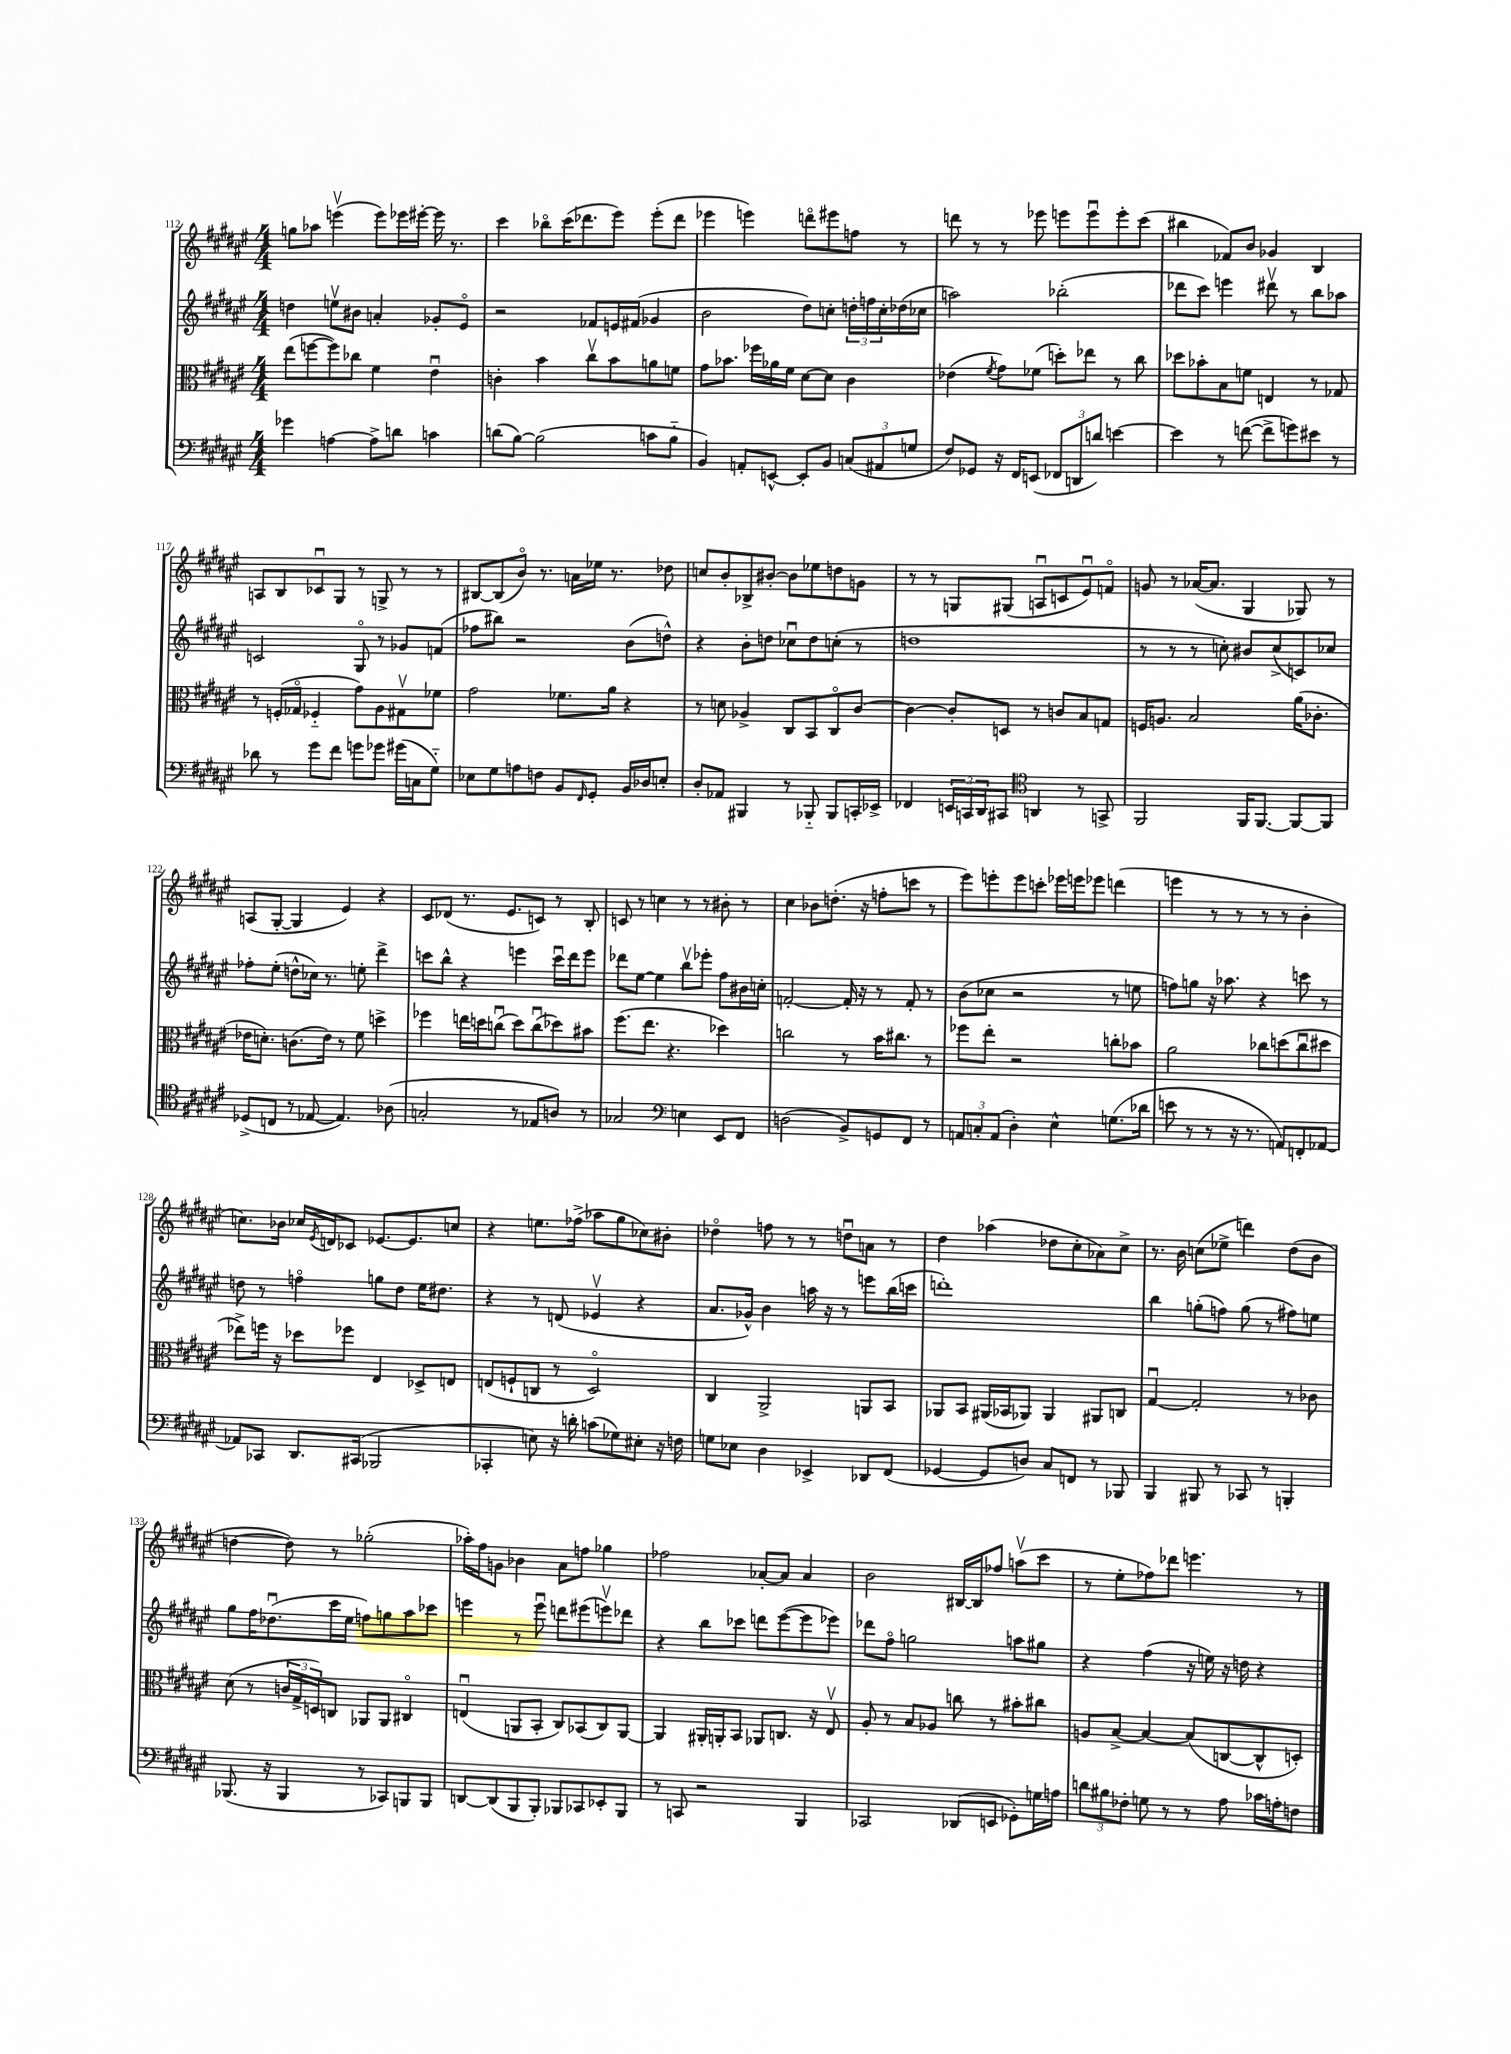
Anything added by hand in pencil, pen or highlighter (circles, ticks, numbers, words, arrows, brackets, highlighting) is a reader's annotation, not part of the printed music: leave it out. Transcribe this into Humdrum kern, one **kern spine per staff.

**kern	**kern	**kern	**kern
*part4	*part3	*part2	*part1
*staff4	*staff3	*staff2	*staff1
*clefF4	*clefC3	*clefG2	*clefG2
*k[f#c#g#d#a#e#]	*k[f#c#g#d#a#e#]	*k[f#c#g#d#a#e#]	*k[f#c#g#d#a#e#]
*M4/4	*M4/4	*M4/4	*M4/4
=112	=112	=112	=112
4g-X\	(8ee#\L	4ddn\	8ggn\L
.	[8ffn\	.	8aa-X\J
[4An\	8ff\])	8eenv\L	(4eeenv\
.	8cc-X\J	8b#X\J	.
8A^\L]	4f#\	4an'/	8eee\L)
8dn\J	.	.	16eee-X\L
.	.	.	[16eee#X'\JJ
4cn\	4e#u\	8g-X'/L	16eee#\]
.	.	.	8.r
.	.	8e#/J	.
=113	=113	=113	=113
(8dn\L	4cn'\	2r	4ccc#\
[8B\J)	.	.	.
(2B\]	4b\	.	8bb-X\L
.	.	.	(16ccc#\K
.	.	.	8.ddd-X\
.	8cc#v\L	8f-X/L	.
.	8b\	16en/L	8eee#\J)
.	.	(16f#X/JJ	.
8cn\L	8an\	4g-X/	(8eee#'\L
8B\J	8fn\J	.	8ddd-\J
=114	=114	=114	=114
4BB/)	8g#\L	2b\	4eee-X\
.	8.b-X\J	.	.
8AAn'/L	.	.	4eeen\)
.	16ff-X\LL	.	.
[8EEn^^/J	16a-X\	.	.
.	16f#\JJ	.	.
8EE'/L]	[8d#\L	8dd#\L)	8dddn\L
8BB/J	8d#\J]	8ccn'\J	8eee#X\
(12Cn/L	4c#\	24ddn'\LL	8ffn\J
.	.	24ffn\	.
12AA#X/	.	24cc'\	.
.	.	(16dd-X\	8r
12Gn/J	.	.	.
.	.	16cc-X\JJ	.
=115	=115	=115	=115
8F#/L)	(4e-X\	2aan\)	8dddn\
8GG-X/J	.	.	8r
.	8qf#/	.	.
16r	8g#\L)	.	8r
16FF#/KL	.	.	.
(8EEn/J	(8f-X\J	.	8eee-X\
12FF-X/L	8ddn'\L)	(2bb-X'\	8eeen\L
12DDn/	.	.	.
.	8ee-X\J	.	8eeeu\
12dn/J)	.	.	.
[4en\	8r	.	8eee'\
.	8cc#\	.	(8ccc#\J
=116	=116	=116	=116
4e\]	8dd-X\L	8ddd-X\L	4bb#X\
.	8b-X'\	8ccc#\J)	.
8r	8B\	4eeen\	8f-X/L)
([8fn\	8fn\J	.	8b/J
8f^\L]	4En/	8ddd#Xv\	4g-X/
8gn\)	.	8r	.
8e#X\J	8r	8bb\L	4B/
8r	8G-X/	8aa-X\J	.
!!LO:LB:g=z
=117	=117	=117	=117
8d-X\	8r	2cn/	8An/L
8r	(16Fn'/LL	.	8B/
.	16G-X/JJ	.	.
8g#\L	4F-X/	.	8c-Xu/
8f#\J	.	.	8G#/J
8gn\L	8g#\L)	8G#/	8r
8g-X\J	8A#\	8r	8Gn^/
(16g#X\LL	8G#Xv\	8g-X/L	8r
16Cn\J	.	.	.
8G#\J)	8f-X\J	(8fn/J	8r
=118	=118	=118	=118
8E-X\L	2g#\	8ff-X\L	[8B#X/L
8G#\	.	8bb#X\J)	(8B#/]
8An\	.	2r	8b/J)
8Fn\J	.	.	8.r
8BB/L	8.f-X\L	.	.
.	.	.	16an\LL
16qqFF#/	.	.	.
8GG#'/J	.	.	16ee-X\JJ
.	16a#\Jk	.	8.r
16BB/LL	4r	(8b\L	.
16D-X/J	.	.	.
8En'/J	.	8ddn^^\J)	8dd-X\
=119	=119	=119	=119
8D#'/L	8r	4r	8ccn/L
8AA-X/J	8dn\	.	8b'/
4BBB#X/	4A-X^/	8b'\L	8B-X^/
.	.	8ddn\J	[8b#X'/J
8r	8C#/L	8cc-Xu\L	8b#\L]
8BBB-X/	8BB/	8dd\	8ee-X\
8BBB-/L	8C#/	(8ccn'\J	8ddn\
16CCn'/L	[8c#/J	8r	8gn\J
16EE-X^/JJ	.	.	.
=120	=120	=120	=120
4FF-X/	4c#\_	1ddn	8r
.	.	.	8r
24EEn/LL	8c#'/L]	.	8Gn/L
24CCn/	.	.	.
24DD#/J	.	.	.
8CC#X/J	8Dn/J	.	(8G#X/J
*clefC4	*	*	*
4AAn/	8r	.	8Anu/L
.	8cn/L	.	8cn/
8r	8B/	.	8e#u/)
8GGn^/	8Gn/J	.	8fn/J
=121	=121	=121	=121
2FF#/	16Fn/KL	8r	8gn/
.	8.An/J	.	.
.	.	8r	8r
.	2B/	8r	([16a-X/KL
.	.	.	8.a-/J]
.	.	8ccn'\)	.
16FF#/KL	.	8b#X/L	4G#/
[8.FF#/J	.	.	.
.	.	(8cc^/	.
8FF#/L_	(16a#\KL	8cn/)	8G-X/)
.	8.c-X'\J	.	.
8FF#/J]	.	8cc-X/J	8r
!!LO:LB:g=z
=122	=122	=122	=122
(8D-X^/L	16e-X\KL	8ff-X'\L	(8An/L
.	8.dn'\J)	.	.
8Cn/J	.	(8ee#'\J	[8G#'/J
8r	(8.cn\L	8ddn^^\L	4G#/]
[8E-X/	.	16cc-X\Jk)	.
.	16e-\Jk)	8.r	.
4.E-/])	8r	.	4e#/)
.	8f#\	8een'\	.
.	4ddn^\	4ddd#^\	4r
(8A-X\	.	.	.
=123	=123	=123	=123
2Gn'/	4ff-X\	8cccn\L	8c#/L
.	.	8bb^^\J	(8d-X/J
.	16een\LL	4r	8.r
.	16ddn\J	.	.
.	(8ccnu\J	.	.
.	.	.	8.e#/L
8r	8dd\L)	4eeen\	.
8E-X/L	(8ccu\	.	8cn/J)
8An/J)	8dd-X\)	16cccu\LL	8r
.	.	16ddd#\J	.
8r	8b#X\J	8eee\J	8B'/
=124	=124	=124	=124
2G-X/	(8.ff#\L	8ddd-X\L	8cn/
.	.	[8ee#\J	8r
.	8.ee#\J	.	.
.	.	4ee#\]	4ccn\
.	4.r	.	.
*clefF4	*	*	*
4En\	.	8bbv\L	8r
.	.	8eee-X'\J	8r
8EE#/L	4dd-X\)	8ff#\L	8b#X'\
8FF#/J	.	16b#X\L	8r
.	.	16ccn'\JJ	.
=125	=125	=125	=125
(2Dn\	2ccn\	[2fn'/	4cc#\
.	.	.	8b-X\L
.	.	.	(8.ddn'\J
8BB^/L)	8r	16f'/]	.
.	.	16r	16r
8GGn/	16b\KL	8r	8ffn'\L
.	8.cc#X\J	.	.
8FF#/J	.	8f'/	8cccn\J
8r	8r	8r	8r
=126	=126	=126	=126
12AAn/L	8ff-X\L	(8b\L	8eee#\L)
12Cn'/	.	.	.
.	8ee#'\J	8cc-X\J	8eeen'\
(12AA/J	.	.	.
4D#'\)	2r	2r	8eee\
.	.	.	8cccn'\J
4E#^^\	.	.	16eee-X\LL
.	.	.	16eeen\J
.	.	.	8eee-X\J
(8.Gn\L	8ccn'\L	8r	(4dddn\
.	8b-X\J	8een\	.
16d-X\Jk	.	.	.
=127	=127	=127	=127
8en\	2a#\	8ffn\L)	4eeen\
8r	.	8ggn\J	.
8r	.	16r	8r
.	.	8.aa-X\	.
16r	.	.	8r
8.r	.	.	.
.	8cc-X\L	4r	8r
8AAn/L)	(8ddn\	.	8r
8FFn'/	8cc-u\	8cccn\	4b'\
[8AA-X/J	8dd#X\J	8r	.
!!LO:LB:g=z
=128	=128	=128	=128
8AA-X/L]	8ee-X^\L)	8ddn\	8.ccn\L)
8CC-X/J	16ffn\Jk	8r	.
.	16r	.	16b-X\Jk
8.DD#/L	8dd-X\L	4ffn\	16cc-X/LL
.	.	.	8qe#/
.	.	.	16dn/J
.	8ff-X\J	.	8c-X/J
(16CC#X/Jk	.	.	.
2BBB-X/	4E#/	8ggn\L	[8.e-X/L
.	.	8dd\J	.
.	.	.	8.e-/]
.	8D-X^/L	16ee#\KL	.
.	.	8.dd#X\J	.
.	8En/J	.	8ccn/J
=129	=129	=129	=129
4CC-X'/	(8En/L	4r	4r
.	8Fn`/	.	.
8En\)	8Cn/J	8r	8.een\L
16r	8r	(8dn/	.
16dn'\	.	.	(16ff-X^\Jk
(8cn\L	2D#/)	4e-Xv/	8aa-X\L
8G-X\)	.	.	8gg#\
8E#X'\J	.	4r	8cc-X\)
16r	.	.	8b#X'\J
16Fn\	.	.	.
=130	=130	=130	=130
8Gn\L	4C#/	8.a#/L	4dd-X\
8E-X\J	.	.	.
.	.	16g-X^^/Jk)	.
4D#\	2AA#^/	4b\	8ffn\
.	.	.	8r
4EE-X^/	.	16aan\	8r
.	.	16r	.
.	.	8r	8ddnu\L
8DD-X/L	8AAn/L	8eeen\L	8an\J
(8FF#/J	8BB/J	(16bb\L	8r
.	.	16cccn\JJ	.
=131	=131	=131	=131
[4GG-X/	8AA-X/L	1dddn')	4dd#\
.	8BB/J	.	.
8GG-/L]	(16AA#X/LL	.	(4aa-X\
.	16BB-X/J	.	.
8Dn/J)	8AA-X/J)	.	.
8C#/L	4AA-/	.	8dd-X\L
8FFn/J	.	.	8cc#'\
8r	8AA#X/L	.	8a-X\)
8BBB-X/	8Cn/J	.	8cc#^\J
=132	=132	=132	=132
4BBB/	[4G#u/	4bb\	8.r
.	.	.	16b\
8BBB#X/	2G#'/]	(8ggn'\L	(8ccn\L
8r	.	8ffn\J)	8ee-X^\J
8CC-X/	.	(8gg\	4dddn\)
8r	.	8r	.
4BBBn'/	8r	8ff#X\L)	(8dd#\L
.	8c-X\	8een\J	8b\J
!!LO:LB:g=z
=133	=133	=133	=133
(8.BBB-X/	(8d#\	8gg#\L	[4ddn\
.	8r	16ff#\K	.
16r	.	(8.dd-Xu\	.
4BBB-/	24cn/LL	.	8dd\])
.	24G#^/	.	.
.	24Dn/J)	.	.
.	8Cn/J	16ccc#\L	8r
.	.	16ee#\JJ	.
8r	8AA-X/L	8ffn\L)	(2gg-X'\
8CC-X/L)	8AA-/J	8ggn\	.
8BBBn/	4C#X/	8aa#\	.
8BBB/J	.	8ccc-X\J	.
=134	=134	=134	=134
[8DDn/L	(4Enu/	4eeen\	16aa-X'\LL)
.	.	.	16ff#\J
(8DD/]	.	.	8gn\J
8BBB/	8AAn/L	8r	4b-X\
8BBB'/J)	8BB'/J	8eeeu\	.
8BBB-X/L	8C#/L)	8dddn\L	8a#\L
8CC-X/	(8BB-X/	(8eee#X\	8ffn\J
8EE-X'/	8C#/)	8eeenv\)	4gg-X\
8BBB-/J	[8AA/J	8ddd-X\J	.
=135	=135	=135	=135
8r	4AA/]	4r	2ff-X\
8CCn/	.	.	.
2r	16AA#X'/LL	8bb\L	.
.	16AAn'/J	.	.
.	8BB/J	8ccc-X\J	.
.	8AA-X/L	8dddn\L	[8a-X'/L
.	8.Cn/J	([8eee#\	8a-/J]
4BBB/	.	8eee#\]	4a-/
.	16r	.	.
.	8E#v/	8eee-X\J)	.
=136	=136	=136	=136
2CC-X/	8A#'/	8ddd-X\L	2b\
.	8r	8ff#\J	.
.	8B/L	2ggn\	.
.	8A-X/J	.	.
(8DD-X/L	8ccn\	.	[16B#X/LL
.	.	.	16B#/J]
8EEn/J	8r	.	8ff-X/J
8GG-X'\L)	8b#X'\L	8aan\L	(8aanv\L
16Gn\L	8cc#X\J	8gg#X\J	8ccc#\J
16An\JJ	.	.	.
=137	=137	=137	=137
12dn\L	8An/L	4r	8r
12B#X\	.	.	.
.	[8B^/J	.	8ee#'\L
12F-X'\J	.	.	.
8Gn\	4B/_	(4ff#\	8ff-X\)
8r	.	.	8ddd-X\J
8r	(8B/L]	16r	4.eeen\
.	.	16een\)	.
8A#\	[8Cn/	16r	.
.	.	16ddn\	.
16c-X\LL	8C^^/]	4r	.
16An'\J	.	.	.
8Fn\J	8Dn'/J)	.	8r
==	==	==	==
*-	*-	*-	*-
